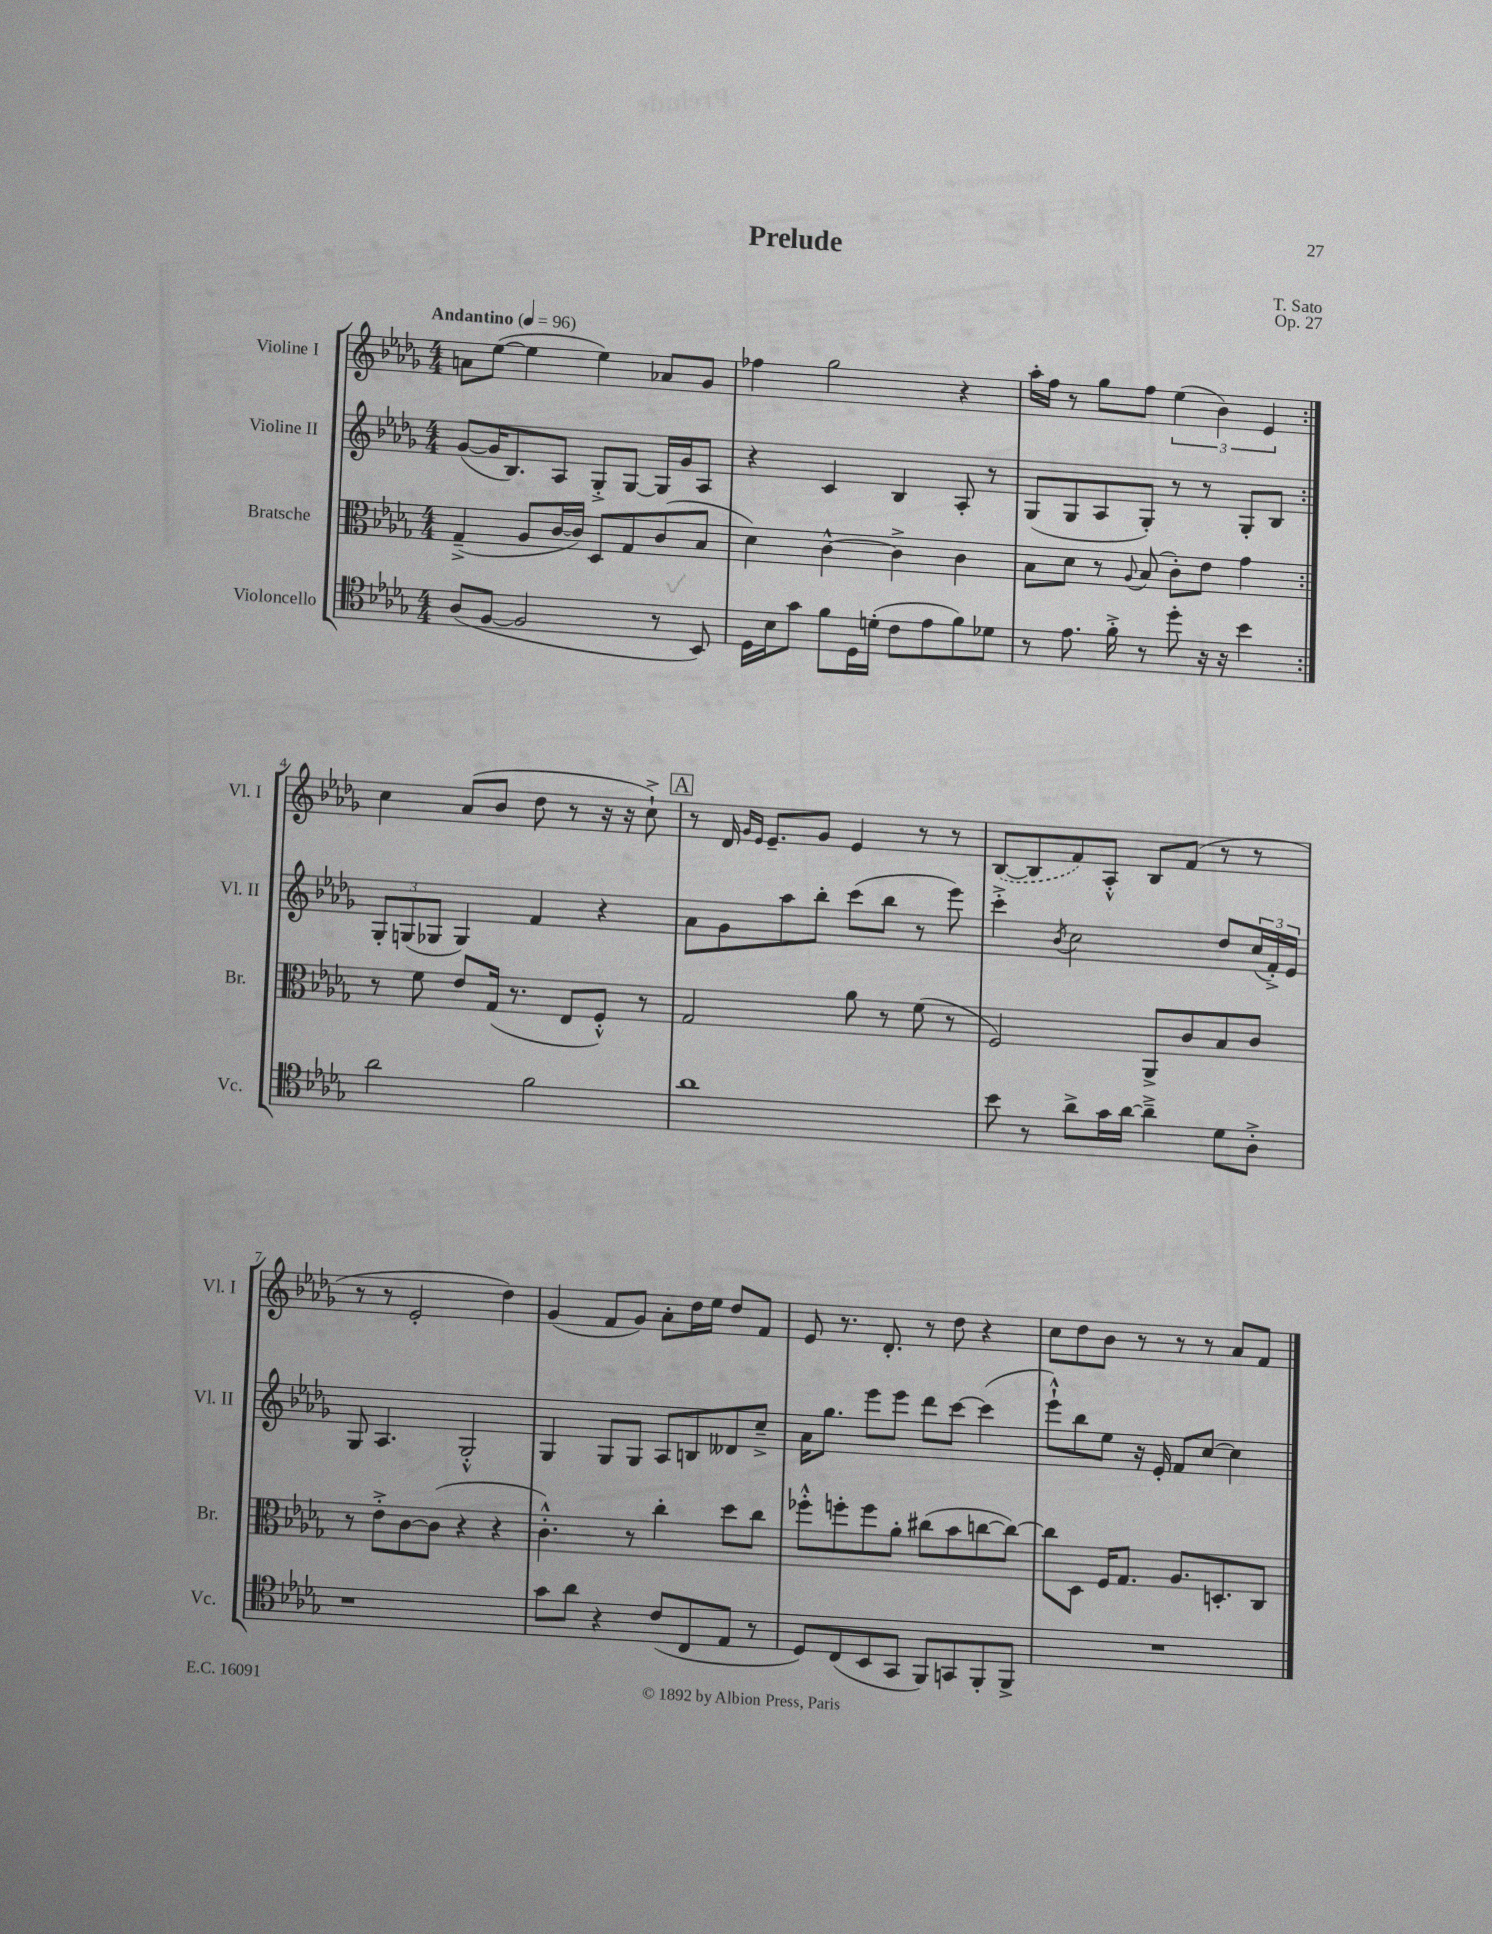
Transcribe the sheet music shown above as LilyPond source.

\header { title = "Prelude" composer = "T. Sato" opus = "Op. 27" }
<<
\new StaffGroup <<
\new Staff = "s0" \with { instrumentName = "Violine I" shortInstrumentName = "Vl. I" } {
    \clef treble \key des \major \numericTimeSignature \time 4/4 \tempo "Andantino" 4 = 96
    \repeat volta 2 { a'8 ees''8~( ees''4 ees''4) aes'8 ges'8 |
    fes''4 ges''2 r4 |
    aes''16-. f''16 r8 ges''8 f''8 \tuplet 3/2 { ees''4( bes'4) ees'4 } | }
    c''4 aes'8( bes'8 des''8 r8 r16 r16 c''8-!->) |
    \mark \markup { \box "A" } r8 des'16 \grace { ges'16 ees'16 } ees'8.-- ges'8 ees'4 r8 r8 |
    \once \slurDashed bes8~( bes8 f'8) aes8-.-^ bes8 f'8( r8 r8 |
    r8 r8 ees'2-. des''4) |
    ges'4( f'8 ges'8) aes'8-. des''16 ees''16 des''8 f'8 |
    ees'8 r8. des'8.-. r8 des''8 r4 |
    c''8 des''8 bes'8 r8 r8 r8 aes'8 f'8 \bar "|." |
}
\new Staff = "s1" \with { instrumentName = "Violine II" shortInstrumentName = "Vl. II" } {
    \clef treble \key des \major \numericTimeSignature \time 4/4
    \repeat volta 2 { ges'8~( ges'16 bes8.) aes8 ges8-.-> ges8~ ges16 ges'16 aes8 |
    r4 c'4 bes4 aes8-. r8 |
    ges8( ges8 aes8 ges8-.) r8 r8 ges8-. bes8 | }
    \tuplet 3/2 { ges8-. g8( ges8 } ges4) f'4 r4 |
    \mark \markup { \box "A" } aes'8 ges'8 aes''8 bes''8-. c'''8( bes''8 r8 ees'''8) |
    c'''4-.-> \acciaccatura { bes'8 } c''2 des''8 \tuplet 3/2 { c''16( f'16-.->) ees'16 } |
    ges8 aes4. ges2-.-^ |
    ges4 ges8 ges8 aes8 b8 deses'8 c''8---> |
    aes'16 ges''8. ees'''8 ees'''8 des'''8 c'''8~ c'''4( |
    ees'''8-!-^) bes''8 ees''8 r16 ees'16-. f'8 c''8~ c''4 \bar "|." |
}
\new Staff = "s2" \with { instrumentName = "Bratsche" shortInstrumentName = "Br." } {
    \clef alto \key des \major \numericTimeSignature \time 4/4
    \repeat volta 2 { ges4--->( aes8 c'16~ c'16) des8 ges8 c'8( bes8 |
    des'4) c'4~-^ c'4-> c'4 |
    bes8 des'8 r8 \appoggiatura { aes8 } bes8( c'8-.) ees'8 ges'4 | }
    r8 f'8 ees'8 ges16( r8. ees8 f8-.-^) r8 |
    \mark \markup { \box "A" } ges2 aes'8 r8 f'8( r8 |
    f2) aes,8-> c'8 bes8 c'8 |
    r8 ees'8-.-> c'8~ c'8( r4 r4 |
    c'4.-.-^) r8 c''4-. des''8 c''8 |
    fes''8-.-^ f''8-. f''8 aes'8-. cis''8( bes'8 c''8~ c''8~) |
    c''8 des8 f16 ges8. aes8. d8.-. c8 \bar "|." |
}
\new Staff = "s3" \with { instrumentName = "Violoncello" shortInstrumentName = "Vc." } {
    \clef tenor \key des \major \numericTimeSignature \time 4/4
    \repeat volta 2 { aes8( f8~ f2 r8 bes,8) |
    des16 bes16 ges'8 f'8 des16 d'16-.( c'8 ees'8 f'8) des'8 |
    r8 ees'8. f'16-.-> r8 des''8-. r16 r16 bes'4 | }
    aes'2 f'2 |
    \mark \markup { \box "A" } aes'1 |
    bes'8 r8 aes'8-> ges'16 aes'16~ aes'4---> des'8 aes8-.-> |
    r1 |
    ges'8 aes'8 r4 c'8( c8 ees8 r8 |
    des8) c8( bes,8 ges,8 f,8) g,8 f,8-. f,8-> |
    R1 \bar "|." |
}
>>
>>
